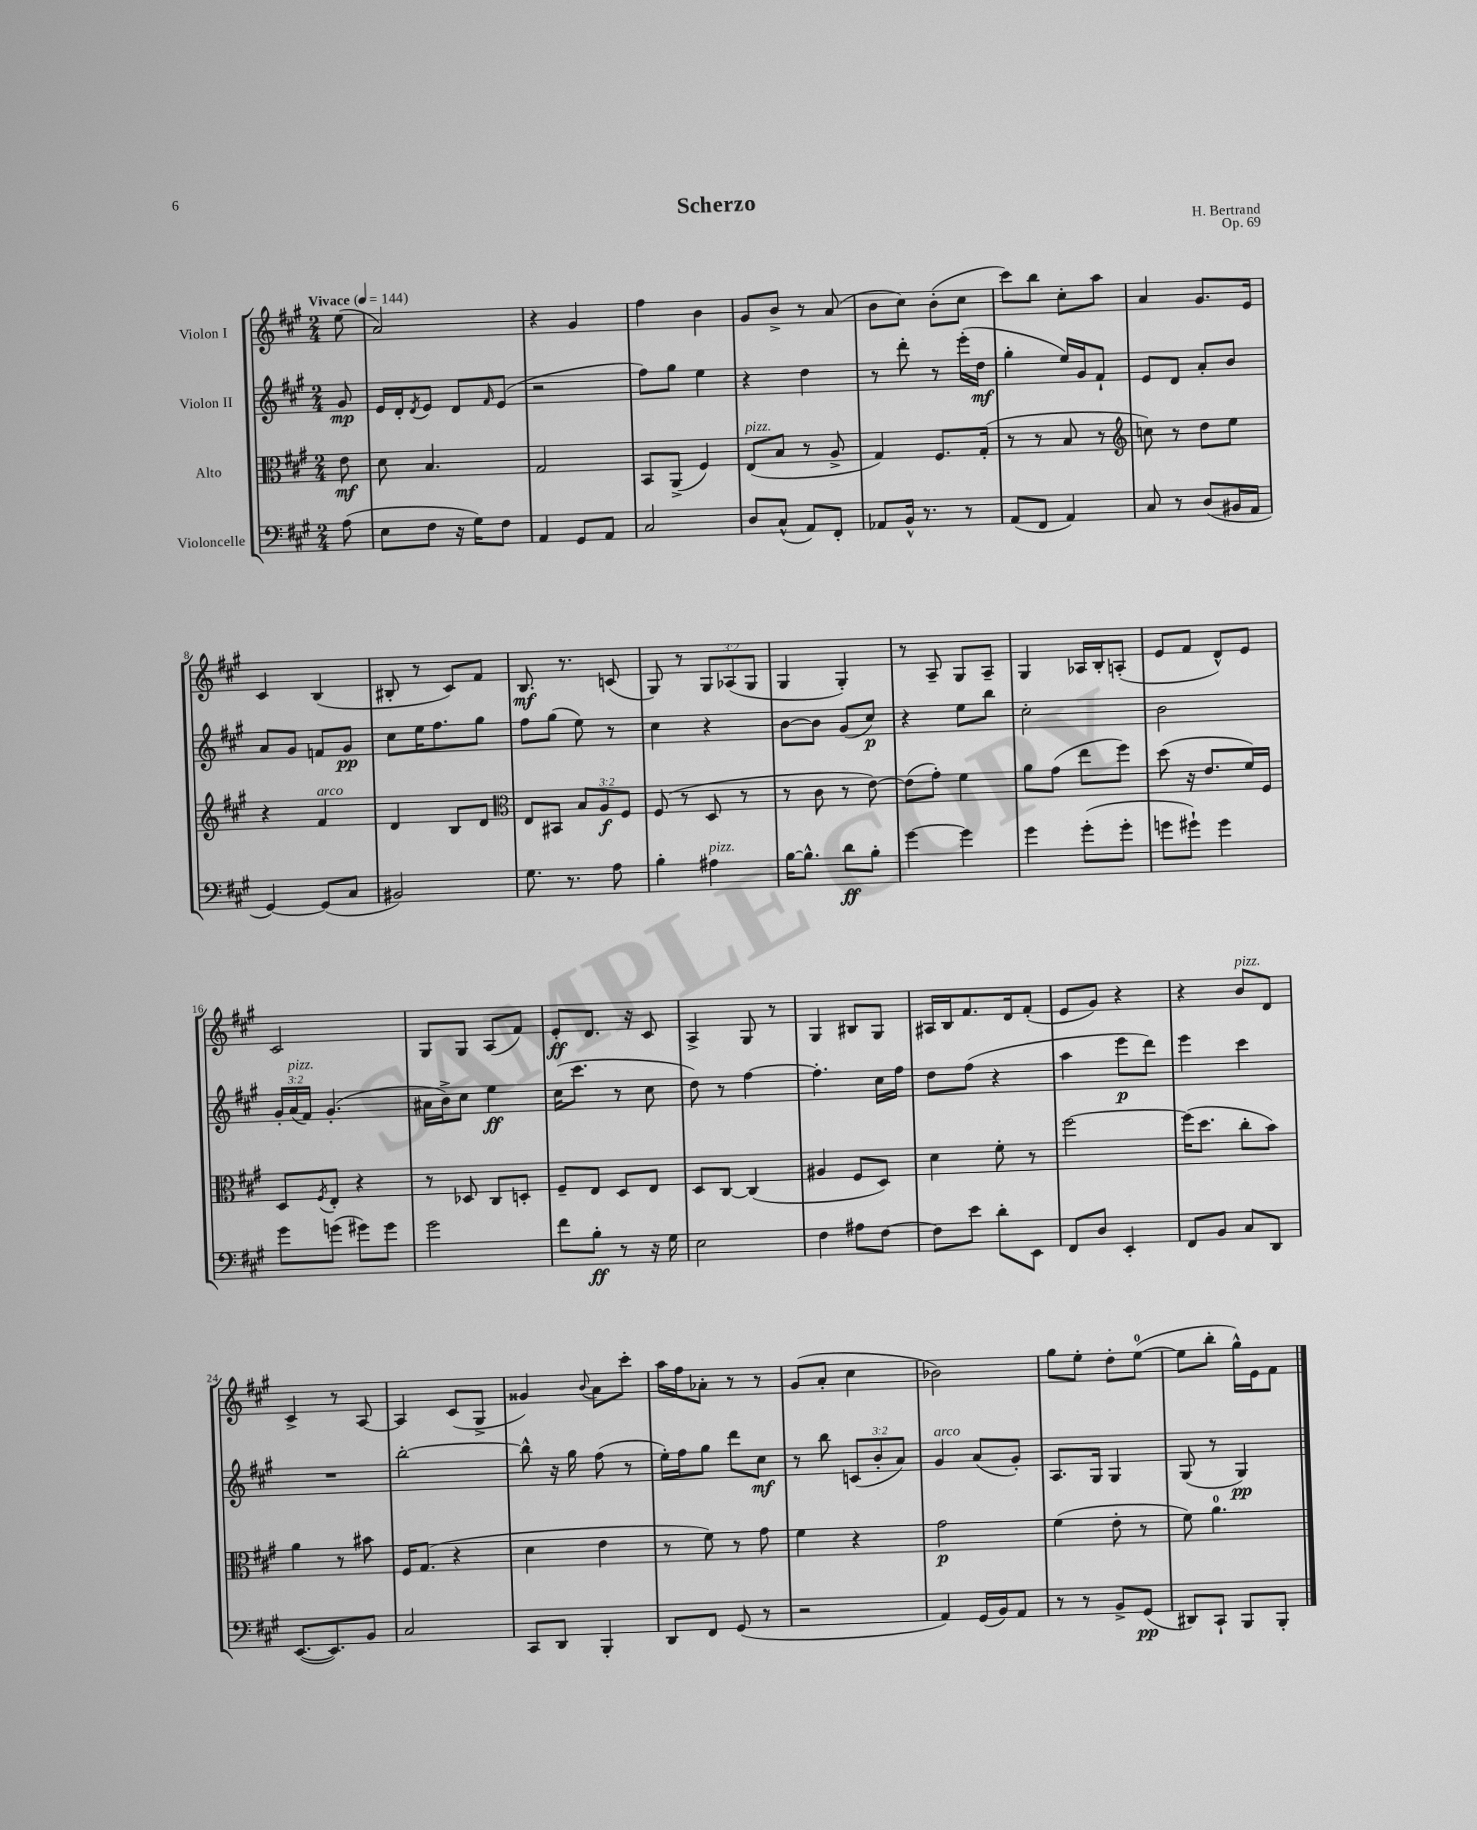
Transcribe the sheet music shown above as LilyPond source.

\header { title = "Scherzo" composer = "H. Bertrand" opus = "Op. 69" }
<<
\new StaffGroup <<
\new Staff = "s0" \with { instrumentName = "Violon I" } {
    \clef treble \key a \major \numericTimeSignature \time 2/4 \override Staff.TupletNumber.text = #tuplet-number::calc-fraction-text \partial 8 \tempo "Vivace" 4 = 144
    e''8( |
    a'2) |
    r4 gis'4 |
    fis''4 b'4 |
    gis'8 b'8-> r8 a'8( |
    b'8 cis''8) b'8-.( cis''8 |
    cis'''8) b''8 cis''8-. a''8 |
    a'4 gis'8. e'16 |
    cis'4 b4( |
    bis8-. r8 cis'8) fis'8 |
    b8.\mf r8. c'8( |
    gis8) r8 \tuplet 3/2 { gis8 aes8( gis8 } |
    gis4 gis4-.) |
    r8 a8-- gis8 a8-- |
    gis4 aes16 b16-. a8-.( |
    e'8 fis'8 d'8-^) e'8 |
    cis'2 |
    gis8 gis8 a8( fis'8) |
    e'8-.\ff d'8. r16 cis'8 |
    a4-> gis8 r8 |
    gis4 bis8 gis8 |
    ais16 b16 fis'8. d'16 fis'8-.( |
    e'8 gis'8) r4 |
    r4 b'8^\markup { \italic "pizz." } d'8 |
    cis'4-> r8 a8~ |
    a4 cis'8( gis8-> |
    gisis'4) \appoggiatura { b'8 } a'8 cis'''8-. |
    a''16 fis''16 aes'8-. r8 r8 |
    gis'8( a'8-. cis''4 |
    bes'2) |
    gis''8 e''8-. d''8-. e''8-0~( |
    e''8 b''8-. gis''16-^) e'16 fis'8 \bar "|." |
}
\new Staff = "s1" \with { instrumentName = "Violon II" } {
    \clef treble \key a \major \numericTimeSignature \time 2/4 \override Staff.TupletNumber.text = #tuplet-number::calc-fraction-text \partial 8
    gis'8\mp |
    e'16 d'16-. \acciaccatura { d'8 } e'8 d'8 \grace { fis'16 } e'8( |
    r2 |
    fis''8) gis''8 e''4 |
    r4 d''4 |
    r8 d'''8-. r8 e'''16-.( d''16\mf |
    gis''4-. e''16) gis'16 fis'8-! |
    e'8 d'8 a'8-. b'8 |
    a'8 gis'8 f'8 gis'8\pp |
    cis''8 e''16 fis''8. gis''8 |
    fis''8 gis''8( e''8) r8 |
    cis''4 r4 |
    b'8~ b'8 gis'8( cis''8\p) |
    r4 e''8 b''8 |
    cis''2-. |
    b'2 |
    \tuplet 3/2 { gis'16-. a'16^\markup { \italic "pizz." }( fis'16) } gis'4.-.( |
    ais'16 b'16->) cis''8 e''4\ff |
    cis''16( cis'''8. r8 cis''8 |
    d''8) r8 fis''4~ |
    fis''4.-. cis''16 fis''16 |
    d''8 fis''8( r4 |
    a''4 e'''8\p d'''8) |
    e'''4 cis'''4 |
    R2 |
    b''2~-. |
    b''8-^ r16 gis''16 fis''8( r8 |
    e''16-.) fis''16 gis''8 d'''8 cis''8\mf |
    r8 b''8 \tuplet 3/2 { c'8( b'8-. a'8) } |
    gis'4^\markup { \italic "arco" } a'8( gis'8-.) |
    a8. gis16 gis4 |
    gis8( r8 gis4\pp) \bar "|." |
}
\new Staff = "s2" \with { instrumentName = "Alto" } {
    \clef alto \key a \major \numericTimeSignature \time 2/4 \override Staff.TupletNumber.text = #tuplet-number::calc-fraction-text \partial 8
    e'8\mf |
    d'8 b4. |
    gis2 |
    b,8 a,8->( fis4) |
    e8^\markup { \italic "pizz." }( b8 r8 a8-> |
    gis4) fis8. gis16-.( |
    r8 r8 b8 r8 |
    \clef treble c''8) r8 d''8 e''8 |
    r4 fis'4^\markup { \italic "arco" } |
    d'4 b8 d'8 |
    \clef alto e8 bis,8 \tuplet 3/2 { b8 a8\f fis8 } |
    fis8( r8 d8 r8 |
    r8 cis'8 r8 e'8~) |
    e'8( gis'8-.) fis'4 |
    a'8 gis'8( e''8 fis''8) |
    d''8( r16 e'8. fis'16) fis16 |
    d8 \acciaccatura { fis8 } e8-. r4 |
    r8 des8 cis8 d8-. |
    fis8-- e8 d8 e8 |
    d8 cis8~ cis4( |
    ais4 fis8 d8) |
    d'4 fis'8-. r8 |
    fis''2~ |
    fis''16( d''8. cis''8-. b'8) |
    a'4 r8 bis'8 |
    fis16 gis8.( r4 |
    d'4 e'4 |
    r8 fis'8) r8 gis'8 |
    fis'4 r4 |
    gis'2\p |
    fis'4( e'8-. r8 |
    fis'8) a'4.-0 \bar "|." |
}
\new Staff = "s3" \with { instrumentName = "Violoncelle" } {
    \clef bass \key a \major \numericTimeSignature \time 2/4 \partial 8
    a8( |
    e8 fis8 r16 gis16) fis8 |
    a,4 gis,8 a,8 |
    cis2 |
    d8 cis8-^( a,8) fis,8-. |
    aes,8 b,16-^ r8. r8 |
    a,8( fis,8 a,4) |
    cis8 r8 d8( bis,16 a,16 |
    gis,4~) gis,8( cis8 |
    bis,2) |
    gis8. r8. a8 |
    b4-. ais4^\markup { \italic "pizz." } |
    b16~ b8.-^ d'8\ff b8-. |
    gis'4~ gis'4 |
    gis'4 gis'8-.( gis'8-. |
    g'8 gis'8-!) gis'4 |
    gis'8 g'8( gis'8) gis'8 |
    gis'2 |
    fis'8 b8-.\ff r8 r16 gis16 |
    e2 |
    fis4 ais8 fis8~ |
    fis8 e'8 d'8-. e,8 |
    fis,8 d8 e,4-. |
    fis,8 b,8 cis8 d,8 |
    e,8.~( e,8.) b,8 |
    cis2 |
    cis,8 d,8 b,,4-. |
    d,8 fis,8 gis,8( r8 |
    r2 |
    a,4) gis,16( b,16) a,8 |
    r8 r8 b,8-> gis,8\pp( |
    dis,8) cis,8-! b,,8 b,,8-. \bar "|." |
}
>>
>>
